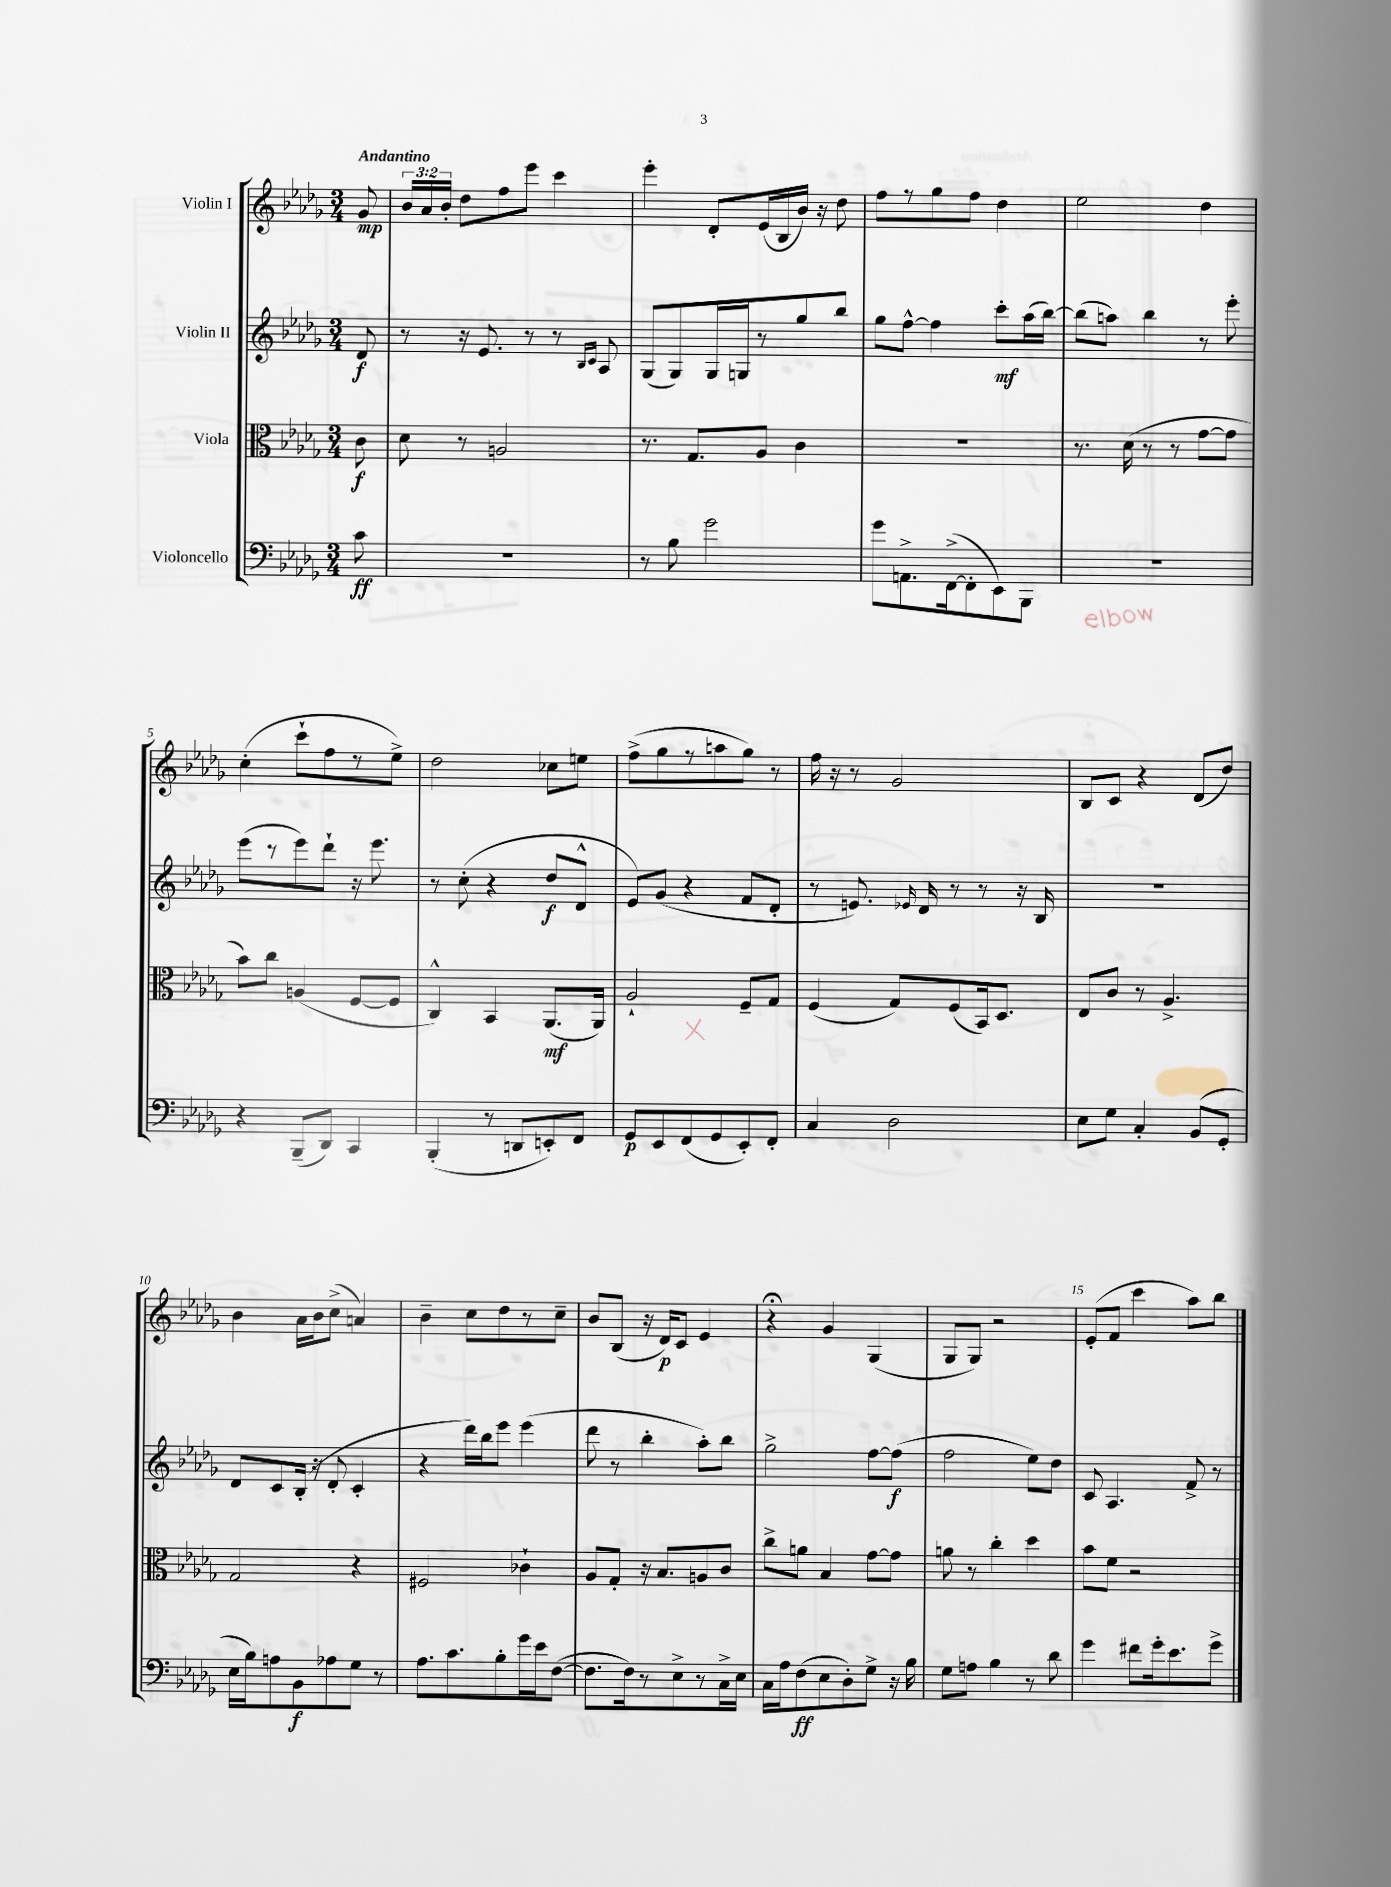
<<
\new StaffGroup <<
\new Staff = "s0" \with { instrumentName = "Violin I" } {
    \clef treble \key des \major \numericTimeSignature \time 3/4 \override Staff.TupletNumber.text = #tuplet-number::calc-fraction-text \partial 8 \tempo "Andantino"
    \autoBeamOff ges'8\mp |
    \tuplet 3/2 { bes'16[ aes'16 bes'16]-. } des''8[ f''8 ees'''8] c'''4 |
    ees'''4-. des'8[-. ees'16( bes16 bes'16]) r16 des''8 |
    f''8[ r8 ges''8 f''8] des''4 |
    ees''2 des''4 |
    c''4-.( c'''8[-! f''8 r8 ees''8]->) |
    des''2 ces''8[ e''8] |
    f''8[->( ges''8 r8 a''8 ges''8]) r8 |
    f''16 r16 r8 ges'2 |
    bes8[ c'8] r4 des'8[( des''8]) |
    bes'4 aes'16[ bes'16 c''8]->( a'4) |
    bes'4-- c''8[ des''8 r8 c''8]-- |
    bes'8[ bes8]( r16 des'16[\p) c'8] ees'4 |
    r4\fermata ges'4 ges4( |
    ges8[ ges8]) r2 |
    ees'8[-.( f'8] c'''4 aes''8[) bes''8] \bar "|." |
}
\new Staff = "s1" \with { instrumentName = "Violin II" } {
    \clef treble \key des \major \numericTimeSignature \time 3/4 \partial 8
    \autoBeamOff des'8\f |
    r8 r16 ees'8. r8 r8 \grace { bes16[ c'16] } aes8 |
    ges8[( ges8) ges16 g16 r8 ges''8 bes''8] |
    ges''8[ f''8]~-^ f''4 c'''8[-.\mf aes''16( bes''16]~) |
    bes''8[( a''8]) bes''4 r8 ees'''8-. |
    ees'''8[( r8 ees'''8) des'''8]-! r16 ees'''8. |
    r8 c''8-.( r4 des''8[\f des'8]-^ |
    ees'8[) ges'8]( r4 f'8[ des'8]-. |
    r8 e'8.) \grace { ees'16 } des'16 r8 r8 r16 bes16 |
    R2. |
    des'8[ c'8 bes16]-.( r16 des'8-. c'4-. |
    r4 des'''16[) bes''16 ees'''8] ees'''4( |
    des'''8 r8 bes''4-. aes''8[-.) bes''8] |
    ges''2-> f''8[~ f''8]\f( |
    f''2 ees''8[) des''8] |
    c'8 aes4. f'8-> r8 \bar "|." |
}
\new Staff = "s2" \with { instrumentName = "Viola" } {
    \clef alto \key des \major \numericTimeSignature \time 3/4 \partial 8
    \autoBeamOff c'8\f |
    des'8 r8 a2 |
    r8. ges8.[ aes8] c'4 |
    R2. |
    r8. des'16( r8 r8 ges'8[~ ges'8] |
    bes'8[) c''8] a4( f8[~ f8] |
    c4-^) bes,4 aes,8.[\mf( aes,16]) |
    aes2-! f8[-- ges8] |
    f4( ges8[) f8( bes,16) des8.] |
    ees8[ c'8] r8 aes4.-> |
    ges2 r4 |
    fis2 ces'4-! |
    aes8[ ges8]-. r16 bes8.[ a8 c'8] |
    c''8[-> a'8] bes4 ges'8[~ ges'8] |
    a'8 r8 c''4-. des''4 |
    bes'8[ f'8] r2 \bar "|." |
}
\new Staff = "s3" \with { instrumentName = "Violoncello" } {
    \clef bass \key des \major \numericTimeSignature \time 3/4 \partial 8
    \autoBeamOff c'8\ff |
    R2. |
    r8 bes8 ges'2 |
    ges'8[ a,8.-> f,16~->( f,8-. ees,8) bes,,8] |
    R2. |
    r4 bes,,8[--( des,8]) c,4 |
    bes,,4-.( r8 d,8[ e,8-.) f,8] |
    ges,8[\p ees,8 f,8( ges,8 ees,8-.) f,8]-. |
    c4 des2 |
    ees8[ ges8] c4-. bes,8[( ges,8]-. |
    ees16[ bes16) a8 bes,8\f aes8 ges8] r8 |
    aes8.[ c'8. bes8-. ges'16 ees'16 f8]~( |
    f8.[ f16) r8 ees8-> r8 c16-> ees16] |
    c16[ aes16 f8\ff( ees8 des8-.) ges8]-> r16 bes16 |
    ges8[ a8] bes4 r8 des'8 |
    ges'4 fis'8[ ges'16-. ees'8. ges'8]-> \bar "|." |
}
>>
>>
\layout { \context { \Score \override BarNumber.break-visibility = ##(#f #t #t) barNumberVisibility = #(every-nth-bar-number-visible 5) } }
